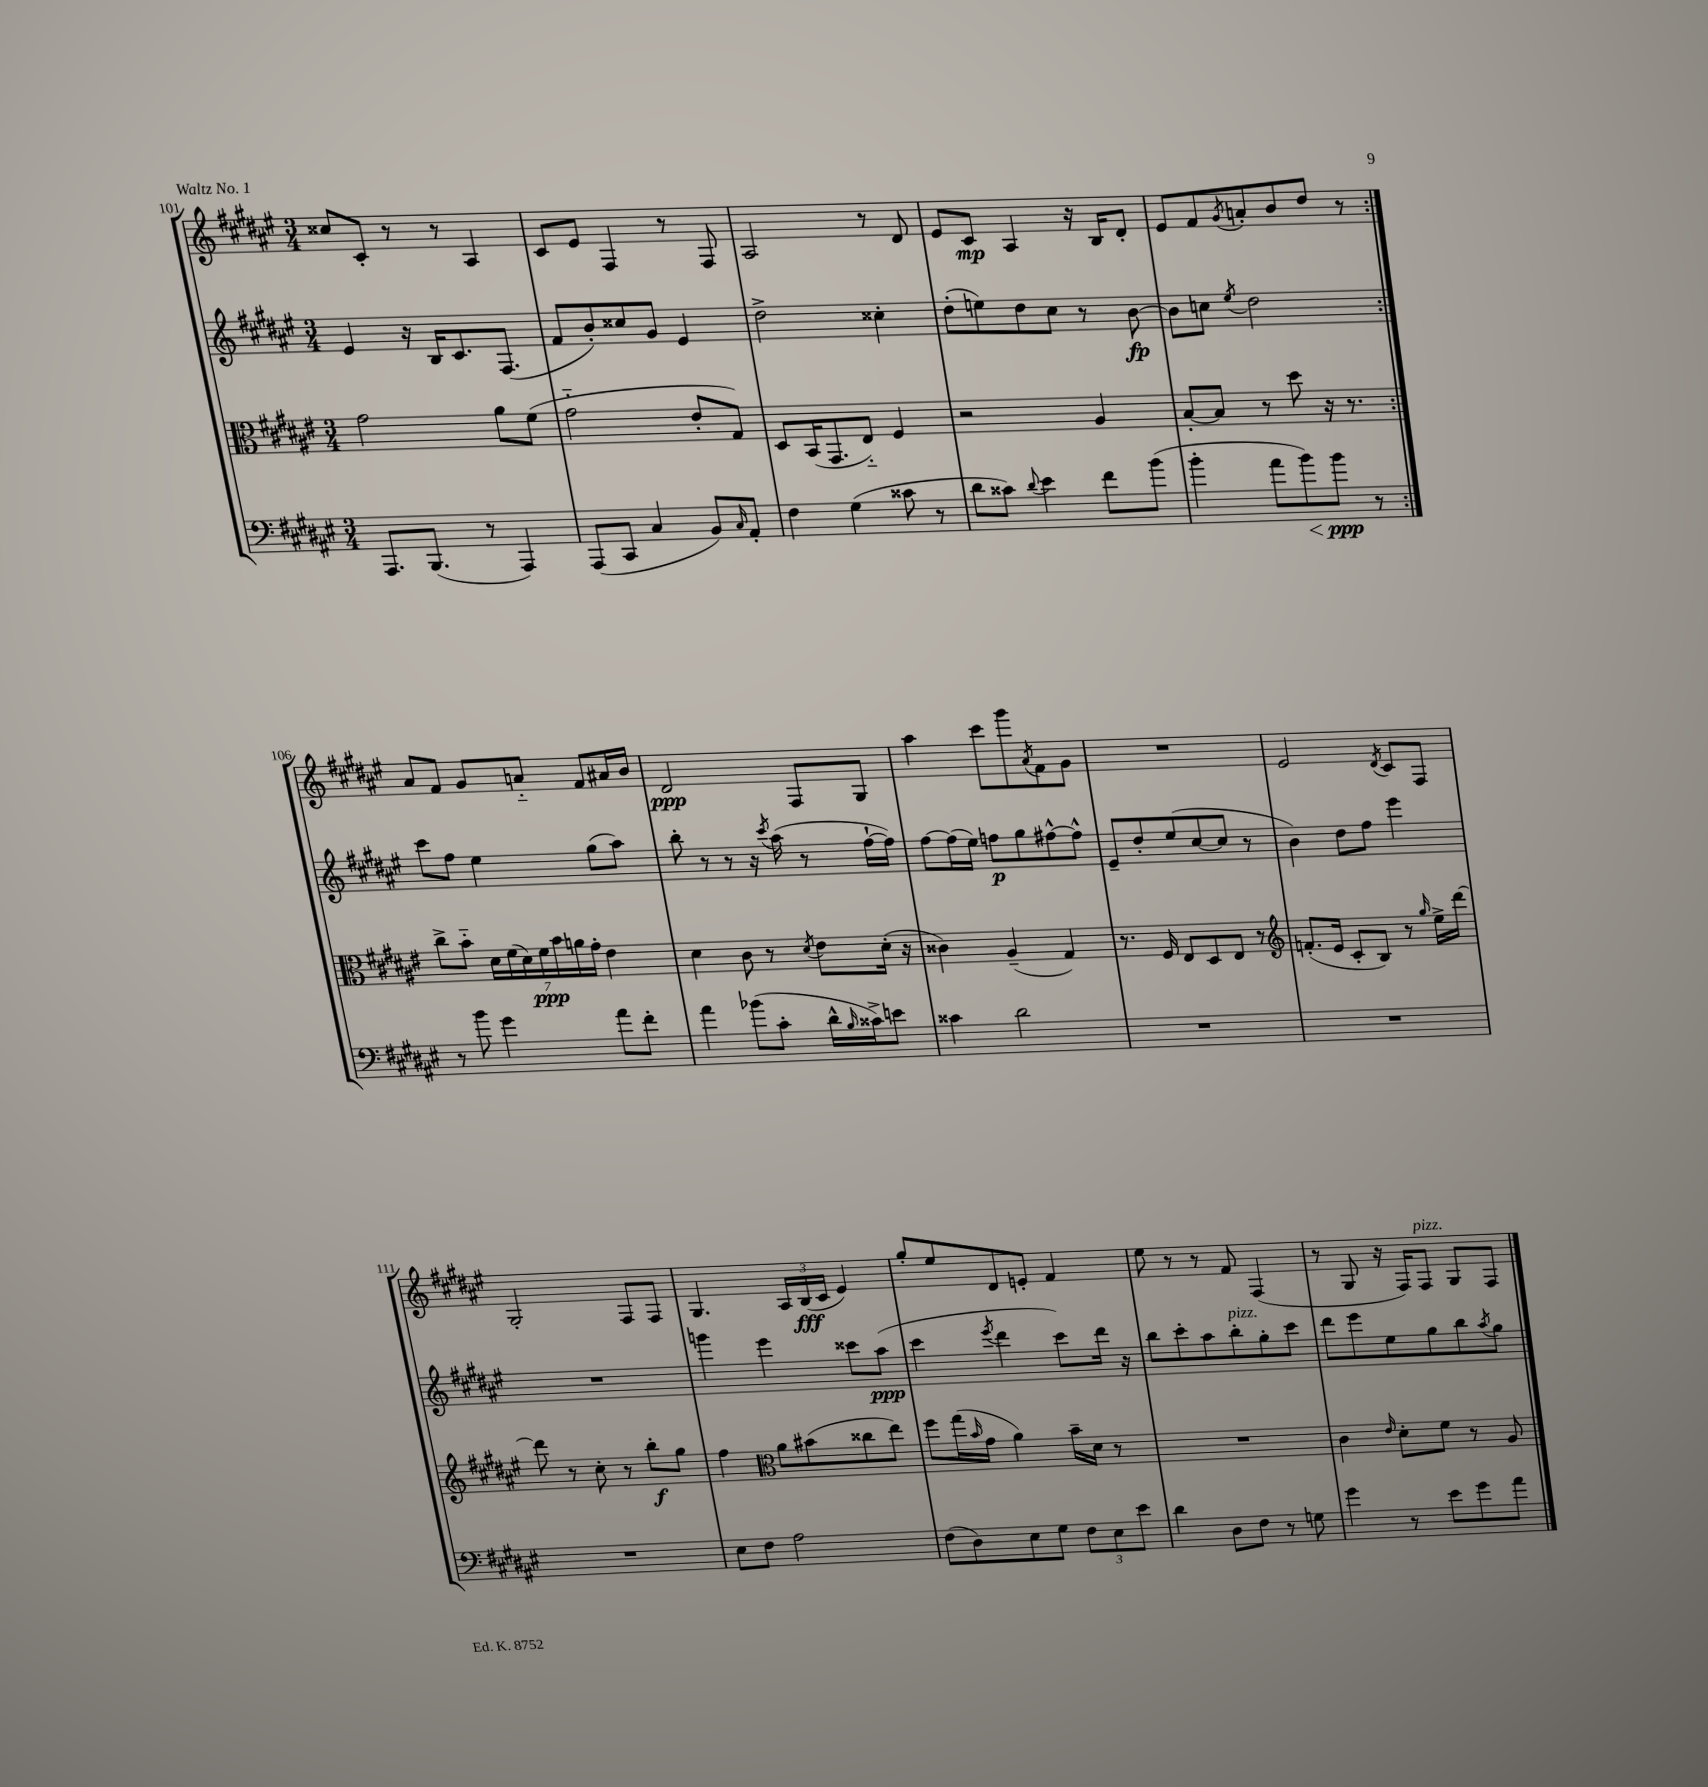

**kern	**kern	**kern	**kern
*staff4	*staff3	*staff2	*staff1
*clefF4	*clefC3	*clefG2	*clefG2
*k[f#c#g#d#a#e#]	*k[f#c#g#d#a#e#]	*k[f#c#g#d#a#e#]	*k[f#c#g#d#a#e#]
*M3/4	*M3/4	*M3/4	*M3/4
8.AAA#	2g#	4e#	8cc##
.	.	.	8c#'
(8.BBB	.	.	.
.	.	16r	8r
.	.	16B	.
8r	.	8.c#	8r
4AAA#)	8a#	.	4A#
.	.	(8.F#	.
.	(8f#	.	.
=	=	=	=
(8AAA#	2g#'~	8f#	8c#
8CC#	.	8b')	8e#
4C#	.	8cc##	4F#
.	.	8g#	.
8BB)	8e#'	4e#	8r
16qqC#	.	.	.
8AA#'	8G#)	.	8F#
=	=	=	=
4F#	8D#	2dd#^	2A#
.	(16BB	.	.
.	8.GG#	.	.
(4G#	.	.	.
.	8E#'~)	.	.
8c##	4F#	4cc##'	8r
8r	.	.	8d#
=	=	=	=
8d#	2r	(8dd#'	8e#
8c##)	.	8ee)	8c#
8qqd#	.	.	.
4e#	.	8dd#	4A#
.	.	8cc#	.
8f#	4A#	8r	16r
.	.	.	16B
(8b	.	[8b	8d#'
=	=	=	=
4b'	[8B'	8b]	8e#
.	8B]	8cc	8f#
.	.	8qee#	8qg#
8a#	8r	2dd#	8a'
8b)	8dd#	.	8b
8b	16r	.	8dd#
.	8.r	.	.
8r	.	.	8r
=:|!	=:|!	=:|!	=:|!
8r	8cc#^	8ccc#	8a#
8b	8b'~	8ff#	8f#
4g#	28d#	4ee#	8g#
.	(28f#	.	.
.	28d#)	.	.
.	28f#	.	.
.	.	.	8a'~
.	28b	.	.
.	28a	.	.
.	28g#'	.	.
8a#	4e#	(8gg#	8f#
8f#'	.	8aa#)	16a#
.	.	.	16b
=	=	=	=
4a#	4d#	8bb'	2d#
.	.	8r	.
(8b-	8c#	8r	.
8c#'	8r	16r	.
.	.	8qccc#	.
.	.	(16aa#	.
.	8qd#	.	.
16d#^^	8e#	8r	8F#
16qqB	.	.	.
16c##^)	.	.	.
8e	(16d#'	[16ff#`	8G#
.	16r	16ff#])	.
=	=	=	=
4c##	4c##)	[8ff#	4aa#
.	.	(16ff#]	.
.	.	16ee#)	.
2d#	(4A#~	8ff	8ccc#
.	.	8gg#	8ggg#
.	.	.	8qa#
.	4G#)	[8ff#^^	8f#
.	.	8ff#^^]	8g#
=	=	=	=
2.r	8.r	8e#~	2.r
.	.	8dd#'	.
.	16F#	.	.
.	8E#	(8ee#	.
.	8D#	[8cc#	.
.	8E#	8cc#]	.
.	8r	8r	.
=	=	=	=
*	*clefG2	*	*
2.r	(8.f'	4b)	2e#
.	16e#	.	.
.	8c#'	8dd#	.
.	8B)	8ff#	.
.	.	.	8qd#
.	8r	4eee#	8c#
.	16qqgg#	.	.
.	16ee#^	.	8F#
.	[16ddd#	.	.
=	=	=	=
2.r	8ddd#]	2.r	2G#'
.	8r	.	.
.	8cc#'	.	.
.	8r	.	.
.	8bb'	.	8F#
.	8gg#	.	8F#
=	=	=	=
8E#	4ff#	4ggg	4.G#
8F#	.	.	.
*	*clefC3	*	*
2A#	8a#	4eee#	.
.	(8b#	.	24A#
.	.	.	(24B
.	.	.	24c#
.	8cc##	8ccc##	4e#)
.	8ee#)	(8aa#	.
=	=	=	=
(8F#	8ff#	4ccc#	8gg#'
8D#)	(16gg#	.	8ee#
.	16qqb	.	.
.	16g#	.	.
.	.	8qeee#	.
8E#	4a#)	4ddd#	8d#
8G#	.	.	8e'
12F#	16b~	8ccc#)	4f#
.	16d#	.	.
12E#	.	.	.
.	8r	16ddd#	.
12e#	.	.	.
.	.	16r	.
=	=	=	=
4d#	2.r	8bb	8ee#
.	.	8ccc#'	8r
8D#	.	8aa#	8r
8F#	.	8bb'	8f#
8r	.	8gg#'	(4F#
8G	.	8ccc#	.
=	=	=	=
4g#	4c#	8ddd#	8r
.	.	8eee#	8G#
.	16qqe#	.	.
8r	8d#'	8ee#	16r
.	.	.	16F#)
8e#	8f#	8gg#	8F#
8g#	8r	8bb	8G#
.	.	8qaa#	.
8a#	8A#	8gg#	8F#
==	==	==	==
*-	*-	*-	*-
